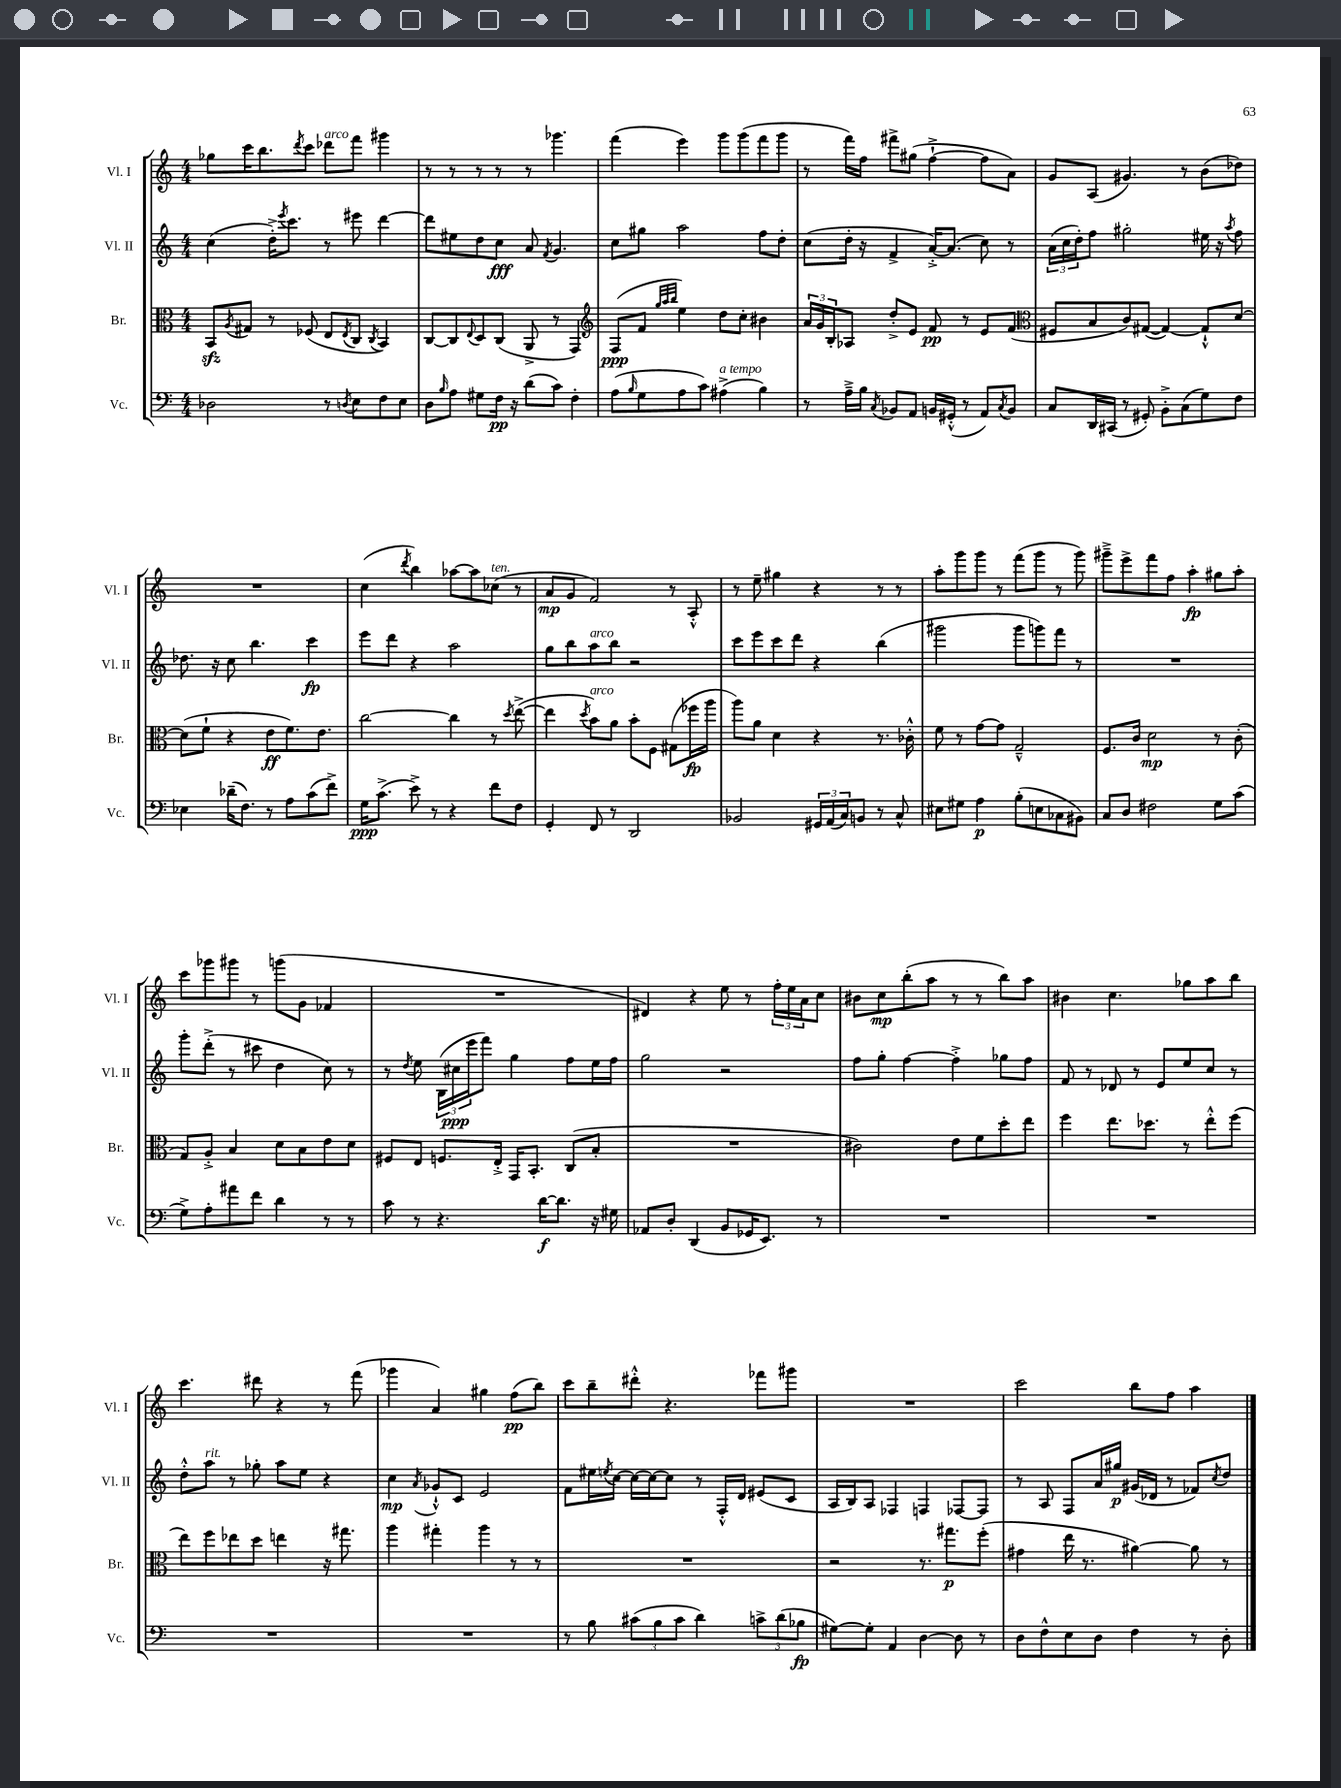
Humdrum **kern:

**kern	**dynam	**kern	**dynam	**kern	**dynam	**kern	**dynam
*part4	*part4	*part3	*part3	*part2	*part2	*part1	*part1
*staff4	*staff4	*staff3	*staff3	*staff2	*staff2	*staff1	*staff1
*I"Vc.	*	*I"Br.	*	*I"Vl. II	*	*I"Vl. I	*
*I'Vc.	*	*I'Br.	*	*I'Vl. II	*	*I'Vl. I	*
*clefF4	*	*clefC3	*	*clefG2	*	*clefG2	*
*k[]	*	*k[]	*	*k[]	*	*k[]	*
*M4/4	*	*M4/4	*	*M4/4	*	*M4/4	*
=141	=141	=141	=141	=141	=141	=141	=141
2D-X\	.	8BBzz/L	.	(4cc\	.	8gg-X\L	.
.	.	8qA/	.	.	.	.	.
.	.	8G#X/J	.	.	.	16ccc\K	.
.	.	.	.	.	.	8.bb\	.
.	.	8r	.	16dd'^\KL)	.	.	.
.	.	.	.	8qeee/	.	.	.
.	.	.	.	8.ccc\J	.	.	.
.	.	.	.	.	.	8qddd/	.
.	.	(8F-X/	.	.	.	8ccc\J	.
!	!	!	!	!	!	!LO:TX:a:i:t=arco	!
8r	.	8E/L	.	8r	.	8ddd-X\L	.
8qDn/	.	8qE/	.	.	.	.	.
8E\L	.	8C/J	.	8eee#X\	.	8fff\J	.
.	.	8qC/	.	.	.	.	.
8F\	.	4BB/)	.	[4ddd\	.	4ggg#X\	.
8E\J	.	.	.	.	.	.	.
=142	=142	=142	=142	=142	=142	=142	=142
8D\L	.	[8C/L	.	8ddd\L]	.	8r	.
16qqB/	.	.	.	.	.	.	.
8A\J	.	8C/]	.	8ee#X\	.	8r	.
.	.	8qqE/	.	.	.	.	.
8G#X\L	.	8D/	.	8dd\	.	8r	.
16F\Jk	pp	(8C/J	.	8cc\J	fff	8r	.
16r	.	.	.	.	.	.	.
(8d\L	.	8AA^/	.	8a/	.	8r	.
.	.	.	.	8qf/	.	.	.
8c\J)	.	8r	.	4.g/	.	4.ggg-X\	.
4F'\	.	4GG/)	.	.	.	.	.
=143	=143	=143	=143	=143	=143	=143	=143
*	*	*clefG2	*	*	*	*	*
(8A\L	.	(8F/L	ppp	8cc\L	.	(4fff\	.
16qqB/	.	.	.	.	.	.	.
8G\	.	8f/J	.	8gg#X\J	.	.	.
.	.	32qqgg/LLL	.	.	.	.	.
.	.	32qqaa/	.	.	.	.	.
.	.	32qqbb/JJJ	.	.	.	.	.
8A\	.	4ee\)	.	2aa\	.	4eee\)	.
8c\J)	.	.	.	.	.	.	.
!LO:TX:a:i:t=a tempo	!	!	!	!	!	!	!
(4A#X^\	.	8dd\L	.	.	.	8ggg\L	.
.	.	8cc'\J	.	.	.	(8ggg\	.
4B\)	.	4b#X\	.	8ff\L	.	8fff\	.
.	.	.	.	8dd'\J	.	8ggg\J	.
=144	=144	=144	=144	=144	=144	=144	=144
8r	.	24a/LL	.	(8cc\L	.	8r	.
.	.	24g/	.	.	.	.	.
.	.	24B'/J	.	.	.	.	.
16A~^\LL	.	8A-X/J	.	16dd'\Jk	.	16fff\LL)	.
16B\JJ	.	.	.	16r	.	16ff\JJ	.
8qC/	.	.	.	.	.	.	.
8BB-X/L	.	8dd'^/L	.	4f^/	.	8fff#X^\L	.
8AA/J	.	8e/J	.	.	.	(8gg#X\J	.
16BBn/LL	.	8f/	pp	[16a'^/KL)	.	[4ff`^\	.
(16GG#X'^^/JJ	.	.	.	(8.a/J]	.	.	.
8r	.	8r	.	.	.	.	.
8AA/L)	.	8e/L	.	8cc\)	.	8ff\L]	.
8qC/	.	.	.	.	.	.	.
8BB/J	.	(8f/J	.	8r	.	8a\J)	.
=145	=145	=145	=145	=145	=145	=145	=145
*	*	*clefC3	*	*	*	*	*
8C/L	.	8F#X/L	.	(24a\LL	.	8g/L	.
.	.	.	.	24cc\	.	.	.
.	.	.	.	24dd'\J)	.	.	.
16DD/L	.	8B/	.	8ff\J	.	(8A/J	.
(16CC#X/JJ	.	.	.	.	.	.	.
8r	.	8c/)	.	2gg#X'\	.	4.g#X/)	.
8GG#X'/)	.	([8G#X/J	.	.	.	.	.
8BB'^\L	.	4G#/_)	.	.	.	.	.
(8C\	.	.	.	.	.	8r	.
8G\)	.	8G#`^^/L]	.	16ee#X\	.	(8b\L	.
.	.	.	.	16r	.	.	.
.	.	.	.	8qaa/	.	.	.
8F\J	.	[8d/J	.	8ff\	.	8dd-X\J)	.
!!LO:LB:g=z
=146	=146	=146	=146	=146	=146	=146	=146
4E-X\	.	(8d\L]	.	8.dd-X\	.	1r	.
.	.	8f`\J	.	.	.	.	.
.	.	.	.	16r	.	.	.
(16d-X~\KL	.	4r	.	8cc\	.	.	.
8.F\J)	.	.	.	.	.	.	.
.	.	.	.	4.bb\	.	.	.
8r	.	8e\L	ff	.	.	.	.
8A\L	.	8.f\)	.	.	.	.	.
(8c\	.	.	.	4ccc\	fp	.	.
.	.	8.e\J	.	.	.	.	.
8f^\J)	.	.	.	.	.	.	.
=147	=147	=147	=147	=147	=147	=147	=147
16G\KL	ppp	[2cc\	.	8eee\L	.	(4cc\	.
(8.c^\J	.	.	.	.	.	.	.
.	.	.	.	8ddd\J	.	.	.
.	.	.	.	.	.	8qddd/	.
8e^\)	.	.	.	4r	.	4bb\)	.
8r	.	.	.	.	.	.	.
4r	.	4cc\]	.	2aa\	.	[8aa-X\L	.
.	.	.	.	.	.	8aa-\]	.
!	!	!	!	!	!	!LO:TX:a:i:t=ten.	!
8f\L	.	8r	.	.	.	(8cc-X\J	.
.	.	8qdd/	.	.	.	.	.
8F\J	.	([8ee^\	.	.	.	8r	.
=148	=148	=148	=148	=148	=148	=148	=148
4GG'/	.	4ee\]	.	8gg\L	.	8a/L	mp
.	.	.	.	8bb\	.	8g/J	.
.	.	8qdd/	.	.	.	.	.
!	!	!	!	!LO:TX:a:i:t=arco	!	!	!
!	!	!LO:TX:a:i:t=arco	!	!	!	!	!
8FF/	.	8b\L)	.	8aa\	.	2f/)	.
8r	.	8a\J	.	8bb\J	.	.	.
2DD/	.	8b'\L	.	2r	.	.	.
.	.	8F\J	.	.	.	.	.
.	.	(8G#X\L	.	.	.	8r	.
.	.	16ff-X\L	fp	.	.	8A'^^/	.
.	.	16aa\JJ	.	.	.	.	.
=149	=149	=149	=149	=149	=149	=149	=149
2BB-X/	.	8aa\L)	.	8ccc\L	.	8r	.
.	.	8a\J	.	8eee\	.	8ee~\	.
.	.	4d\	.	8ccc\	.	4gg#X\	.
.	.	.	.	8ddd\J	.	.	.
24GG#X/LL	.	4r	.	4r	.	4r	.
(24AA/	.	.	.	.	.	.	.
24C/J)	.	.	.	.	.	.	.
8BBn/J	.	.	.	.	.	.	.
8r	.	8.r	.	(4bb\	.	8r	.
8C^^/	.	.	.	.	.	8r	.
.	.	16c-X'^^\	.	.	.	.	.
=150	=150	=150	=150	=150	=150	=150	=150
8E#X\L	.	8f\	.	2ggg#X\	.	8aa'\L	.
8G#X\J	.	8r	.	.	.	8ggg\	.
4A\	p	[8g\L	.	.	.	8ggg\J	.
.	.	8g\J]	.	.	.	8r	.
(8B'\L	.	2G~^^/	.	8ggg#\L	.	(8fff\L	.
8En\	.	.	.	8gggn\)	.	8ggg\J	.
8C-X\	.	.	.	8fff\J	.	8r	.
8BB#X\J)	.	.	.	8r	.	8ggg\)	.
=151	=151	=151	=151	=151	=151	=151	=151
8C/L	.	8.F/L	.	1r	.	8ggg#X~^\L	.
8D/J	.	.	.	.	.	8eee^\	.
.	.	16c/Jk	.	.	.	.	.
2F#X\	.	2d\	mp	.	.	8fff\	.
.	.	.	.	.	.	8ff\J	.
.	.	.	.	.	.	4aa'\	fp
8G\L	.	8r	.	.	.	8gg#X\L	.
(8c\J	.	(8c'\	.	.	.	8aa'\J	.
!!LO:LB:g=z
=152	=152	=152	=152	=152	=152	=152	=152
8G^\L)	.	8G/L)	.	8ggg'\L	.	8ccc\L	.
8A'\	.	8A'^/J	.	(8ddd'^\J	.	8ggg-X\	.
8a#X\	.	4B/	.	8r	.	8ggg#X\J	.
8f\J	.	.	.	8ccc#X\	.	8r	.
4d\	.	8d\L	.	4dd\	.	(8gggn\L	.
.	.	8B\	.	.	.	8g\J	.
8r	.	8e\	.	8cc\)	.	4f-X/	.
8r	.	8d\J	.	8r	.	.	.
=153	=153	=153	=153	=153	=153	=153	=153
8c\	.	8F#X/L	.	8r	.	1r	.
.	.	.	.	8qdd/	.	.	.
8r	.	8E/J	.	8ee\	.	.	.
4.r	.	8.Fn/L	.	(24B\LL	.	.	.
.	.	.	.	24cc#X\	ppp	.	.
.	.	.	.	24eee\J	.	.	.
.	.	.	.	8fff\J)	.	.	.
.	.	16E'^/Jk	.	.	.	.	.
.	.	16GG/KL	.	4gg\	.	.	.
.	.	8.BB'/J	.	.	.	.	.
[16d\KL	f	.	.	.	.	.	.
8.d\J]	.	.	.	.	.	.	.
.	.	(8C/L	.	8ff\L	.	.	.
16r	.	8B'/J	.	16ee\L	.	.	.
16G#X\	.	.	.	16ff\JJ	.	.	.
=154	=154	=154	=154	=154	=154	=154	=154
8AA-X/L	.	1r	.	2gg\	.	4d#X/)	.
8D'/J	.	.	.	.	.	.	.
(4DD/	.	.	.	.	.	4r	.
8BB/L	.	.	.	2r	.	8ee\	.
16GG-X/K	.	.	.	.	.	8r	.
8.EE/J)	.	.	.	.	.	.	.
.	.	.	.	.	.	24ff'\LL	.
.	.	.	.	.	.	24ee\	.
.	.	.	.	.	.	24a\J	.
8r	.	.	.	.	.	8cc\J	.
=155	=155	=155	=155	=155	=155	=155	=155
1r	.	2c#X\)	.	8ff\L	.	8b#X\L	.
.	.	.	.	8gg'\J	.	8cc\	mp
.	.	.	.	[4ff\	.	(8bb'\	.
.	.	.	.	.	.	8aa\J	.
.	.	8e\L	.	4ff'^\]	.	8r	.
.	.	8f\	.	.	.	8r	.
.	.	8dd'\	.	8gg-X\L	.	8bb\L)	.
.	.	8ee\J	.	8ff\J	.	8aa\J	.
=156	=156	=156	=156	=156	=156	=156	=156
1r	.	4ff\	.	8f/	.	4b#X\	.
.	.	.	.	8r	.	.	.
.	.	8.ee\L	.	8d-X/	.	4.cc\	.
.	.	.	.	8r	.	.	.
.	.	8.dd-X\J	.	.	.	.	.
.	.	.	.	8e/L	.	.	.
.	.	8r	.	8ee/	.	8gg-X\L	.
.	.	8ee'^^\L	.	8cc/J	.	8aa\	.
.	.	(8ff\J	.	8r	.	8bb\J	.
!!LO:LB:g=z
=157	=157	=157	=157	=157	=157	=157	=157
1r	.	8ee\L)	.	8dd'^^\L	.	4.ccc\	.
!	!	!	!	!LO:TX:a:i:t=rit.	!	!	!
.	.	8ff\	.	8aa\J	.	.	.
.	.	8ee-X\	.	8r	.	.	.
.	.	8dd\J	.	8gg-X'\	.	8ddd#X\	.
.	.	4een\	.	8aa\L	.	4r	.
.	.	.	.	8ee\J	.	.	.
.	.	16r	.	4r	.	8r	.
.	.	8.gg#X\	.	.	.	.	.
.	.	.	.	.	.	(8fff\	.
=158	=158	=158	=158	=158	=158	=158	=158
1r	.	4aa\	.	4cc\	mp	4ggg-X\	.
.	.	.	.	8qa/	.	.	.
.	.	4gg#X'\	.	8g-X`^^/L	.	4a/)	.
.	.	.	.	8c/J	.	.	.
.	.	4aa\	.	2e/	.	4gg#X\	.
.	.	8r	.	.	.	(8ff\L	pp
.	.	8r	.	.	.	8bb\J)	.
=159	=159	=159	=159	=159	=159	=159	=159
8r	.	1r	.	8f\L	.	8ccc\L	.
8B\	.	.	.	16ee#X\L	.	8bb~\	.
.	.	.	.	8qeen/	.	.	.
.	.	.	.	[16cc\JJ	.	.	.
(12c#X\L	.	.	.	16cc\LL_	.	8ddd#X'^^\J	.
.	.	.	.	16cc\J_	.	.	.
12B\	.	.	.	.	.	.	.
.	.	.	.	8cc\J]	.	4.r	.
12c#\J	.	.	.	.	.	.	.
4d\)	.	.	.	8r	.	.	.
.	.	.	.	16F'^^/LL	.	.	.
.	.	.	.	16d/JJ	.	.	.
12cn^\L	.	.	.	(8e#X/L	.	8fff-X\L	.
(12d\	.	.	.	.	.	.	.
.	.	.	.	8c/J	.	8ggg#X\J	.
12B-X\J	fp	.	.	.	.	.	.
=160	=160	=160	=160	=160	=160	=160	=160
[8G#X\L)	.	2r	.	16A/LL	.	1r	.
.	.	.	.	16B/J)	.	.	.
8G#'\J]	.	.	.	8A/J	.	.	.
4AA/	.	.	.	4F-X/	.	.	.
[4D\	.	8.r	.	4Fn/	.	.	.
.	.	8.gg#X\L	p	.	.	.	.
8D\]	.	.	.	[8F-X/L	.	.	.
8r	.	(8ff'\J	.	8F-/J]	.	.	.
=161	=161	=161	=161	=161	=161	=161	=161
8D\L	.	4g#X\	.	8r	.	2ccc\	.
8F^^\	.	.	.	8A/	.	.	.
8E\	.	16ee\	.	8F/L	.	.	.
.	.	8.r	.	.	.	.	.
8D\J	.	.	.	16a/L	.	.	.
.	.	.	.	16gg#X/JJ	p	.	.
4F\	.	[4a#X\)	.	(16g#X/LL	.	8bb\L	.
.	.	.	.	16d-X/JJ	.	.	.
.	.	.	.	8r	.	8ff\J	.
8r	.	8a#\]	.	8f-X/L)	.	4aa\	.
.	.	.	.	8qcc/	.	.	.
8D'\	.	8r	.	8dd/J	.	.	.
==	==	==	==	==	==	==	==
*-	*-	*-	*-	*-	*-	*-	*-
